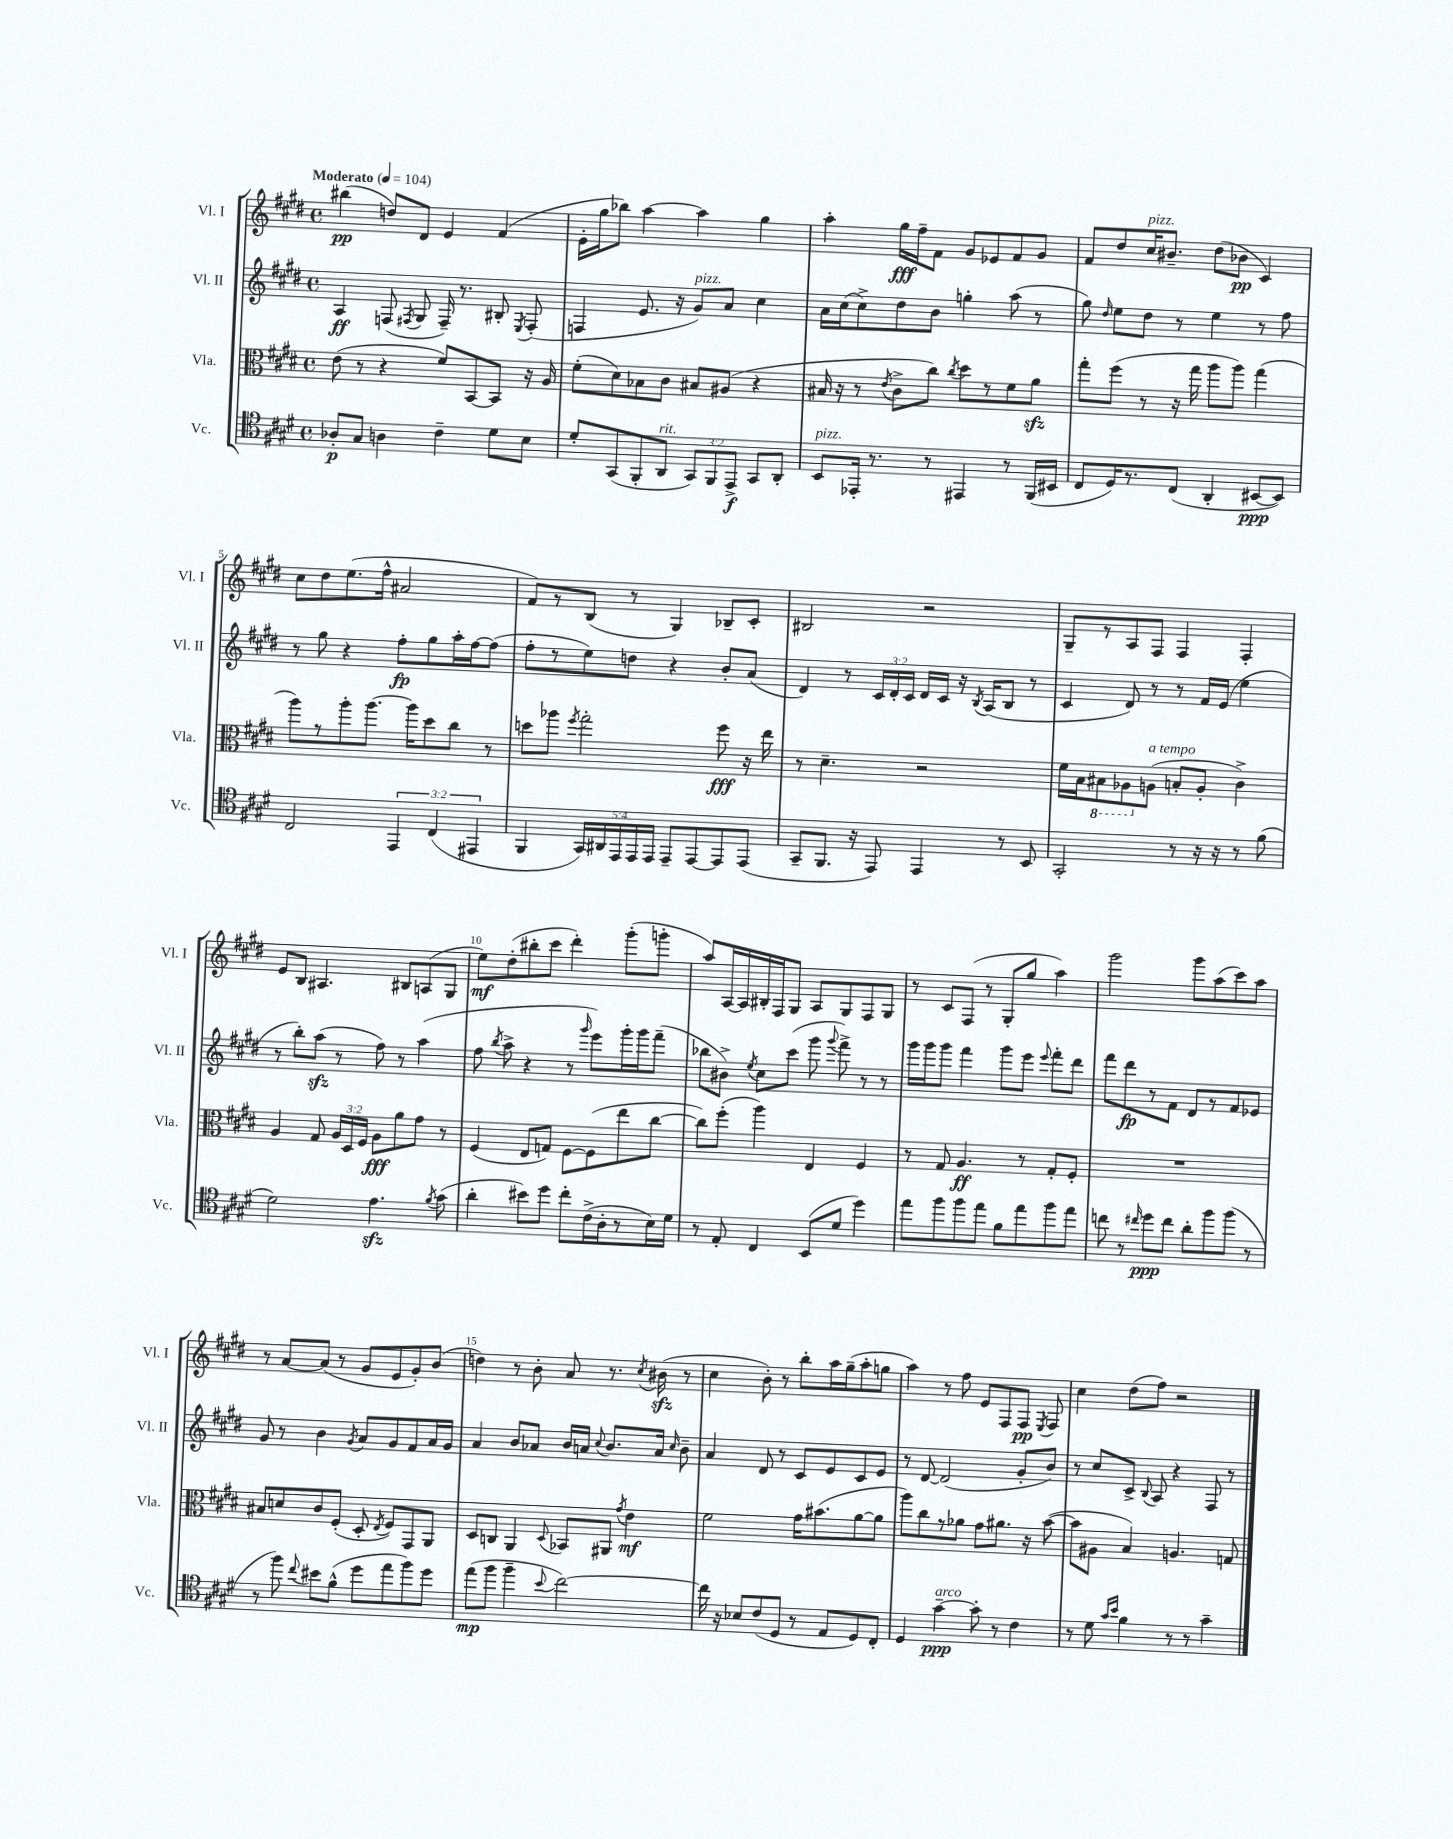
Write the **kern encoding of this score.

**kern	**kern	**kern	**kern
*staff4	*staff3	*staff2	*staff1
*clefC4	*clefC3	*clefG2	*clefG2
*k[f#c#g#d#]	*k[f#c#g#d#]	*k[f#c#g#d#]	*k[f#c#g#d#]
*M4/4	*M4/4	*M4/4	*M4/4
*met(c)	*met(c)	*met(c)	*met(c)
*MM104	*MM104	*MM104	*MM104
8A-'/L	(8e\	4A/	(4bb#\
8G#/J	8r	.	.
4A\	4r	(8F/	8dd/L)
.	.	8qF#/	.
.	.	8G#/	8d#/J
4c#~\	8f#/L)	16F#~/)	4e/
.	.	8.r	.
.	[8BB/	.	.
8d#\L	8BB/]J	8B#'/	(4f#/
.	.	8qE/	.
8B\J	16r	(8F#'/	.
.	16A/	.	.
=	=	=	=
8d#'/L	(8f#'\L	4F/	16e'\LL
.	.	.	16gg#\J
(8GG#/	8d#\)	.	8bb-\J)
8FF#'/	8B-\	8.e/	[4aa\
8AA/J	8c#\J	.	.
.	.	16r	.
12GG#/L)	8B#/L	8g#/L)	4aa\]
12FF#/	.	.	.
.	(8A#/J	8a/J	.
12EE^/J	.	.	.
8GG#/L	4r	4cc#\	4gg#\
8AA'/J	.	.	.
=	=	=	=
8BB/L	16B#/	16a\LL	4aa'\
.	16r	(16cc#\J	.
16EE-'/Jk	8r	8cc#^\)	.
8.r	.	.	.
.	8qe/	.	.
.	8c#^\L	8dd#\	16gg#\LL
.	.	.	16ff#~\J
8r	8cc#\J)	8b\J	8f#\J
.	8qcc#/	.	.
4EE#/	8dd#\L	4gg'\	8g#/L
.	8r	.	8e-/
8r	8f#\	(8aa\	8f#/
(16FF#/LL	8a\J	8r	8g#/J
16BB#/JJ	.	.	.
=	=	=	=
8C#/L	8gg#'\L	8gg#\)	8f#/L
.	.	16qqdd#/	.
16D#/K)	(8ff#\J	8ee\L	8dd#/
8.r	.	.	.
.	8r	8dd#\J	16cc#/K
.	.	.	8.b#~/J
(8C#/J	16r	8r	.
.	16gg#\	.	.
4AA'/	8aa\L	4ee\	(8dd#\L
.	8aa\J)	.	8b-\J
[8BB#/L	(4gg#\	8r	4c#/)
8BB#/]J)	.	8ff#\	.
=	=	=	=
2C#/	8aa\L)	8r	8cc#\L
.	8r	8gg#\	8dd#\
.	8aa'\	4r	(8.ee\
.	[8.aa\J	.	.
.	.	.	16ff#^^\Jk
6EE/	.	8ff#'\L	2a#/
.	16aa\]LK	.	.
.	8dd#\	8gg#\	.
(6C#/	.	.	.
.	8cc#\J	16aa'\L	.
.	.	[16ff#\J	.
6EE#/	.	.	.
.	8r	(8ff#\]J	.
=	=	=	=
4FF#/	8dd\L	8ff#'\L	8f#/L)
.	8aa-\J	8r	8r
.	8qff#/	.	.
20GG#/LL)	2gg#'\	8ee\)	(8B/J
20AA#/	.	.	.
20EE/	.	.	.
.	.	8dd\J	8r
20EE/	.	.	.
20EE/JJ	.	.	.
8EE~/L	.	4r	4G#/)
[8EE/	.	.	.
8EE/]	8ff#\	8b'/L	8B-~/L
(8EE/J	16r	(8a/J	8c#'/J
.	16ee\	.	.
=	=	=	=
8GG#~/L	8r	4d#/)	2B#/
8.FF#/J	4.d#~\	.	.
.	.	8r	.
16r	.	.	.
8EE/)	.	24c#/LL	.
.	.	24d#'/	.
.	.	24c#/JJ	.
4EE/	2r	16d#/LL	2r
.	.	16c#/JJ	.
.	.	16r	.
.	.	8qB/	.
.	.	(16A/LK	.
8r	.	8B/J	.
8BB/	.	8r	.
=	=	=	=
2GG#'/	16f#\LL	4c#/	8G#~/L
.	16B\J	.	.
.	8BB#\	.	8r
.	8AA-\	8d#/)	8A/
.	(8A\J	8r	8F#/J
8r	8B'/L	8r	4F#/
16r	8A'/J	16f#/LL	.
16r	.	(16e/JJ	.
8r	4c#^\)	4ee\	4F#'/
(8f#\	.	.	.
=	=	=	=
2d#\)	4A/	8r	8e/L
.	.	8bb'\L)	8B/J
.	8G#/	(8aa\J	4.A#/
.	24A/LL	8r	.
.	24D#/	.	.
.	24F#/JJ	.	.
4.e\	8A\L	8ff#\)	.
.	8a\	8r	8B#/L
.	8g#\J	(4aa\	(8A/
8qf#/	.	.	.
(8g#\	8r	.	8G#/J
=	=	=	=
4a'\	(4F#/	8ff#\	8ee\L)
.	.	8qbb/	.
.	.	8aa^\	(8dd#'\
8b#\L)	8E/L	4r	8bb#'\
8dd#\J	8G/J)	.	8ccc#\J
8cc#'\L	[8F#\L	8r	4ddd#'\)
.	.	16qqggg#/	.
(16c#^\L	(8F#\]	8eee\L)	.
16A'\J	.	.	.
8r	8ee\	16ggg#'\L	(8ggg#'\L
.	.	16ggg#\J	.
16B\L)	[8cc#\J	(8fff#~\J	8ggg'\J
16d#\JJ	.	.	.
=	=	=	=
8r	8cc#\]L)	8bb-\L	8aa/L)
8E'/	(8ff#'\J	8b#^\J)	[16A/L
.	.	.	16A/]
.	.	8qee/	.
4C#/	4aa\)	8cc#\L	16B#'/
.	.	.	16F#/J
.	.	(8ccc#\J	8G#/J
(8BB/L	4E/	8ggg#\	8A/L
.	.	8qqggg#/	.
8d#/J	.	8fff#^\)	8G#/
4dd#\)	4F#/	8r	8F#/
.	.	8r	8G#/J
=	=	=	=
8ee\L	8r	16ggg#\LL	8r
.	.	16ggg#\J	.
8ff#\	8G#/	8ggg#\J	8c#/L
8ff#\	4.A/	4fff#\	(8F#/J
8ee\J	.	.	8r
8f#\L	.	8ggg#\L	8G#'/L
8ee\	8r	8eee\J	8gg#/J
.	.	8qqeee/	.
8ff#\	8G#'/L	8fff#'\L	4aa\)
8ee\J	8F#'/J	8ddd#\J	.
=	=	=	=
8cc\	1r	8fff#\L	2ggg#\
8r	.	8ddd#\	.
16qqcc#/	.	.	.
8dd#\L	.	8r	.
8cc#\J	.	8f#\J	.
8a'\L	.	8d#/L	8ggg#\L
8ff#\	.	8r	(8aa\
(8ff#\J	.	8f#/	8ccc#\)
8r	.	8e-/J	8aa\J
=	=	=	=
8r	8B#/L	8g#/	8r
8ff#\)	8d/	8r	[8a/L
8qqcc#/	.	.	.
8b#\L	8c#/	4b\	(8a/]J
(8f#^^\J	(8F#'/J	.	8r
.	.	8qg#/	.
8dd#\L	8D#'/	8a/L	8g#/L
.	8qE/	.	.
8ee\	8F#/L)	8g#/	8e/
8ff#\)	8GG#/	8f#/	8g#'/)
8dd#\J	8AA/J	16a/L	(8b/J
.	.	16g#/JJ	.
=	=	=	=
(8ee\L	8D#/L	4a/	4dd\)
8ff#\J	8C/J	.	.
4ff#~\	4AA/	8b/L	8r
.	.	8a-/J	8b'\
8qqb/	8qqD#/	.	.
[2cc#\)	8BB-/L	16b/LL	8a/
.	.	16a/JJ	.
.	.	8qqcc#/	.
.	8AA#/J	8.b/L	8.r
.	8qg#/	.	.
.	4e\	.	.
.	.	.	8qcc#/
.	.	16a/Jk	(16b#\
.	.	16qqcc#/	.
.	.	8b~\	8r
=	=	=	=
16cc#\]	2f#\	4a/	4cc#\
16r	.	.	.
8B-/L	.	.	.
(8c#/	.	8d#/	8b'\)
8D#/J	.	8r	8r
8r	16g#\LK	8c#/L	8bb'\L
.	(8.b#\	.	.
8E/L	.	8e/	16aa\L
.	.	.	(16gg#~\J
8D#/)	[8a\	8c#/	8aa'\
8C#'/J	8a\]J	8e/J	8gg\J
=	=	=	=
4D#/	8aa\L)	8r	4aa\)
.	8cc#\	[8d#/	.
[4g#~\	8r	(2d#/]	8r
.	8a-\J	.	8ff#\
8g#'\]	8g#\L	.	8e/L
8r	8.a#\J	.	8F#/
4c#\	.	8g#'/L	8F#/J
.	16r	.	.
.	.	.	8qE/
.	([8b\	8b/J)	8F#/
=	=	=	=
8r	8b\]L	8r	4cc#\
8d#\	8A#\J	8cc#/L	.
16qqg#/LL	.	.	.
16qqb/JJ	.	.	.
4f#\	4B/)	8c#^/J	(8dd#\L
.	.	8qqB/	.
.	.	8A/	8ff#\J)
8r	4.A/	4r	2r
8r	.	.	.
4g#~\	.	8F#/	.
.	8G/	8r	.
==	==	==	==
*-	*-	*-	*-
